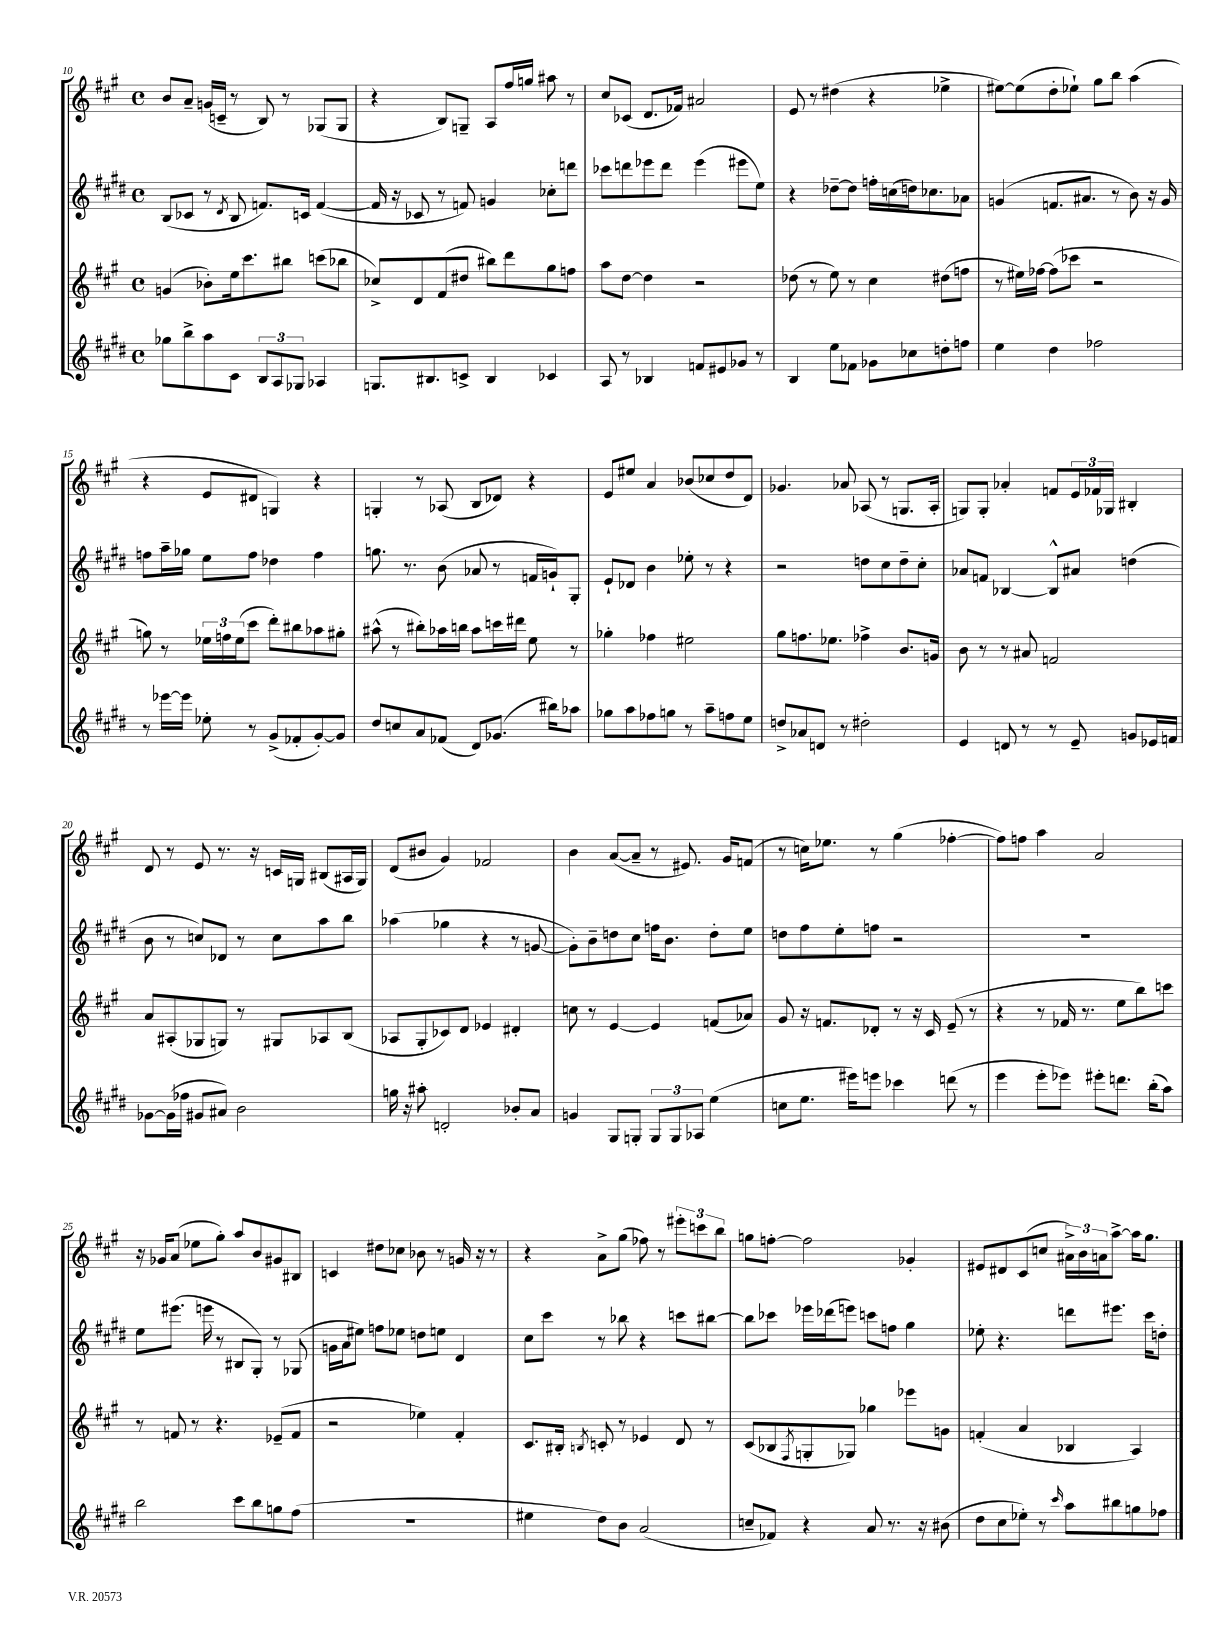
<<
\new StaffGroup <<
\new Staff = "s0" {
    \clef treble \key a \major \defaultTimeSignature \time 4/4
    b'8 a'8-- g'16( c'16-- r8 b8) r8 ges8( ges8 |
    r4 b8) g8-- a8 fis''16 g''16 ais''8 r8 |
    cis''8 ces'8( d'8. fes'16) ais'2 |
    e'8 r8 dis''4( r4 ees''4-> |
    eis''8~) eis''8( d''8-. ees''8-!) gis''8 b''8 a''4( |
    r4 e'8 dis'8 g4) r4 |
    g4-. r8 aes8( b8 des'8) r4 |
    e'8 eis''8 a'4 bes'8( ces''8 d''8 d'8) |
    ges'4. aes'8 aes8( r8 g8. aes16-. |
    g8) g8-. aes'4-. f'8 \tuplet 3/2 { e'16 fes'16 ges16 } bis4-. |
    d'8 r8 e'8 r8. r16 c'16 g16 bis8( ais16 g16) |
    d'8( bis'8 gis'4) fes'2 |
    b'4 a'8~( a'8-- r8 eis'8.) gis'16 f'8( |
    r8 c''16) ees''8. r8 gis''4( fes''4~-. |
    fes''8) f''8 a''4 a'2 |
    r16 ges'16 a'8( ees''8 gis''8-.) a''8 b'8 gis'8 bis8 |
    c'4 dis''8 ces''8 bes'8 r8 g'16 r16 r8 |
    r4 a'8-> gis''8( fes''8) r8 \tuplet 3/2 { eis'''8-. c'''8 b''8 } |
    g''8 f''8~-. f''2 ges'4-. |
    eis'8 dis'8 cis'8( c''8 \tuplet 3/2 { ais'16->) b'16 a'16 } a''8~-> a''16 gis''8. \bar "|." |
}
\new Staff = "s1" {
    \clef treble \key e \major \defaultTimeSignature \time 4/4
    b8( ces'8 r8 \acciaccatura { dis'8 } b8 f'8.) c'16 f'4~( |
    f'16 r16 ces'8 r8 f'8) g'4 ces''8-. d'''8 |
    ces'''8 d'''8 ees'''8 d'''8 ees'''4( eis'''8 e''8) |
    r4 des''8~-- des''8 f''16-. c''16( d''16) ces''8. aes'8 |
    g'4( f'8. ais'8. r8 b'8) r16 g'16 |
    f''8 a''16-- ges''16 e''8 f''8 des''4 f''4 |
    g''8. r8. b'8( aes'8 r8 f'16 g'16-!) gis8-. |
    e'8-! des'8 b'4 ees''8-. r8 r4 |
    r2 d''8 cis''8 d''8-- cis''8-. |
    aes'8 f'8 bes4~ bes8-^ ais'8 d''4( |
    b'8 r8 c''8) des'8 r8 c''8 a''8 b''8 |
    aes''4( ges''4 r4 r8 g'8~ |
    g'8-.) b'8-- d''8 cis''8 f''16 b'8. d''8-. e''8 |
    d''8 fis''8 e''8-. f''8 r2 |
    r1 |
    e''8 eis'''8.( e'''16 r8 bis8 gis8-.) r8 ges8( |
    g'16 a'16 eis''8) f''8 ees''8 d''8 e''8 dis'4 |
    cis''8 cis'''8 r8 bes''8 r4 c'''8 bis''8~ |
    bis''8 ces'''8 ees'''16 des'''16( e'''8) c'''8 f''8 gis''4 |
    ees''8-. r4. d'''8 eis'''8. cis'''16 d''8-. \bar "|." |
}
\new Staff = "s2" {
    \clef treble \key a \major \defaultTimeSignature \time 4/4
    g'4( bes'8-.) e''16 cis'''8. bis''8 c'''8( bes''8 |
    ces''8->) d'8 fis'8( dis''8 bis''8) d'''8 gis''8 f''8 |
    a''8 d''8~ d''4 r2 |
    des''8( r8 e''8) r8 cis''4 dis''8( f''8 |
    r8 eis''16) fes''16~ fes''8( ces'''8 r2 |
    g''8) r8 \tuplet 3/2 { ees''16 f''16 ees''16( } cis'''8 d'''8-.) bis''8 aes''8 gis''8-. |
    ais''8-^( r8 bis''8-.) aes''16 b''16 aes''8 c'''16 dis'''16 e''8 r8 |
    ges''4-. fes''4 eis''2 |
    gis''8 f''8. ees''8. fes''4-> b'8. g'16 |
    b'8 r8 r8 ais'8 f'2 |
    a'8 ais8-.( ges8 g8) r8 gis8 aes8 b8( |
    aes8 gis8-. ces'8) d'8 ees'4 dis'4-. |
    c''8 r8 e'4~ e'4 f'8( aes'8) |
    gis'8 r16 f'8. des'8-. r8 r16 cis'16 e'8--( r8 |
    r4 r8 fes'16 r8. e''8 b''8) c'''8 |
    r8 f'8 r8 r4. ees'8--( f'8 |
    r2 ees''4) fis'4-. |
    cis'8. bis16-. \acciaccatura { b8 } c'8-. r8 ees'4 d'8 r8 |
    cis'8( bes8 \acciaccatura { fis8 } g8-. ges8) ges''4 ees'''8 g'8 |
    f'4-.( a'4 bes4 a4) \bar "|." |
}
\new Staff = "s3" {
    \clef treble \key e \major \defaultTimeSignature \time 4/4
    ges''8 b''8-> a''8 cis'8 \tuplet 3/2 { b8 a8 ges8 } aes4 |
    g8. bis8. c'8-> bis4 ces'4 |
    a8 r8 bes4 f'8 eis'8 ges'8 r8 |
    b4 e''8 fes'8 ges'8 ces''8 d''8-. f''8 |
    e''4 dis''4 fes''2 |
    r8 ees'''16~ ees'''16 ees''8-. r8 gis'8->( fes'8-. gis'8~-.) gis'8 |
    dis''8 c''8 a'8 fes'8( dis'8) ges'8.( bis''16) aes''8 |
    ges''8 a''8 fes''8 g''8 r8 a''8-- f''8 e''8 |
    d''8-> aes'8 d'8 r8 dis''2-. |
    e'4 d'8 r8 r8 e'8-- g'8 ees'16 f'16 |
    ges'8~ ges'16( fes''16 gis'8 ais'8) b'2 |
    g''16 r16 ais''8-. d'2-. bes'8-. a'8 |
    g'4 gis8 g8-. \tuplet 3/2 { g8 g8 aes8 } e''4( |
    c''8 e''8. eis'''16) e'''8 ces'''4 d'''8( r8 |
    e'''4 e'''8-. ees'''8) eis'''8-. d'''8. b''16-.( a''8) |
    b''2 cis'''8 b''8 g''8 fis''8( |
    R1 |
    eis''4 dis''8) b'8 a'2( |
    c''8-- fes'8) r4 a'8 r8. r16 bis'8( |
    dis''8 cis''8 ees''8-.) r8 \grace { cis'''16 } a''8 bis''8 g''8 fes''8 \bar "|." |
}
>>
>>
\layout { \context { \Score currentBarNumber = #10 } }
